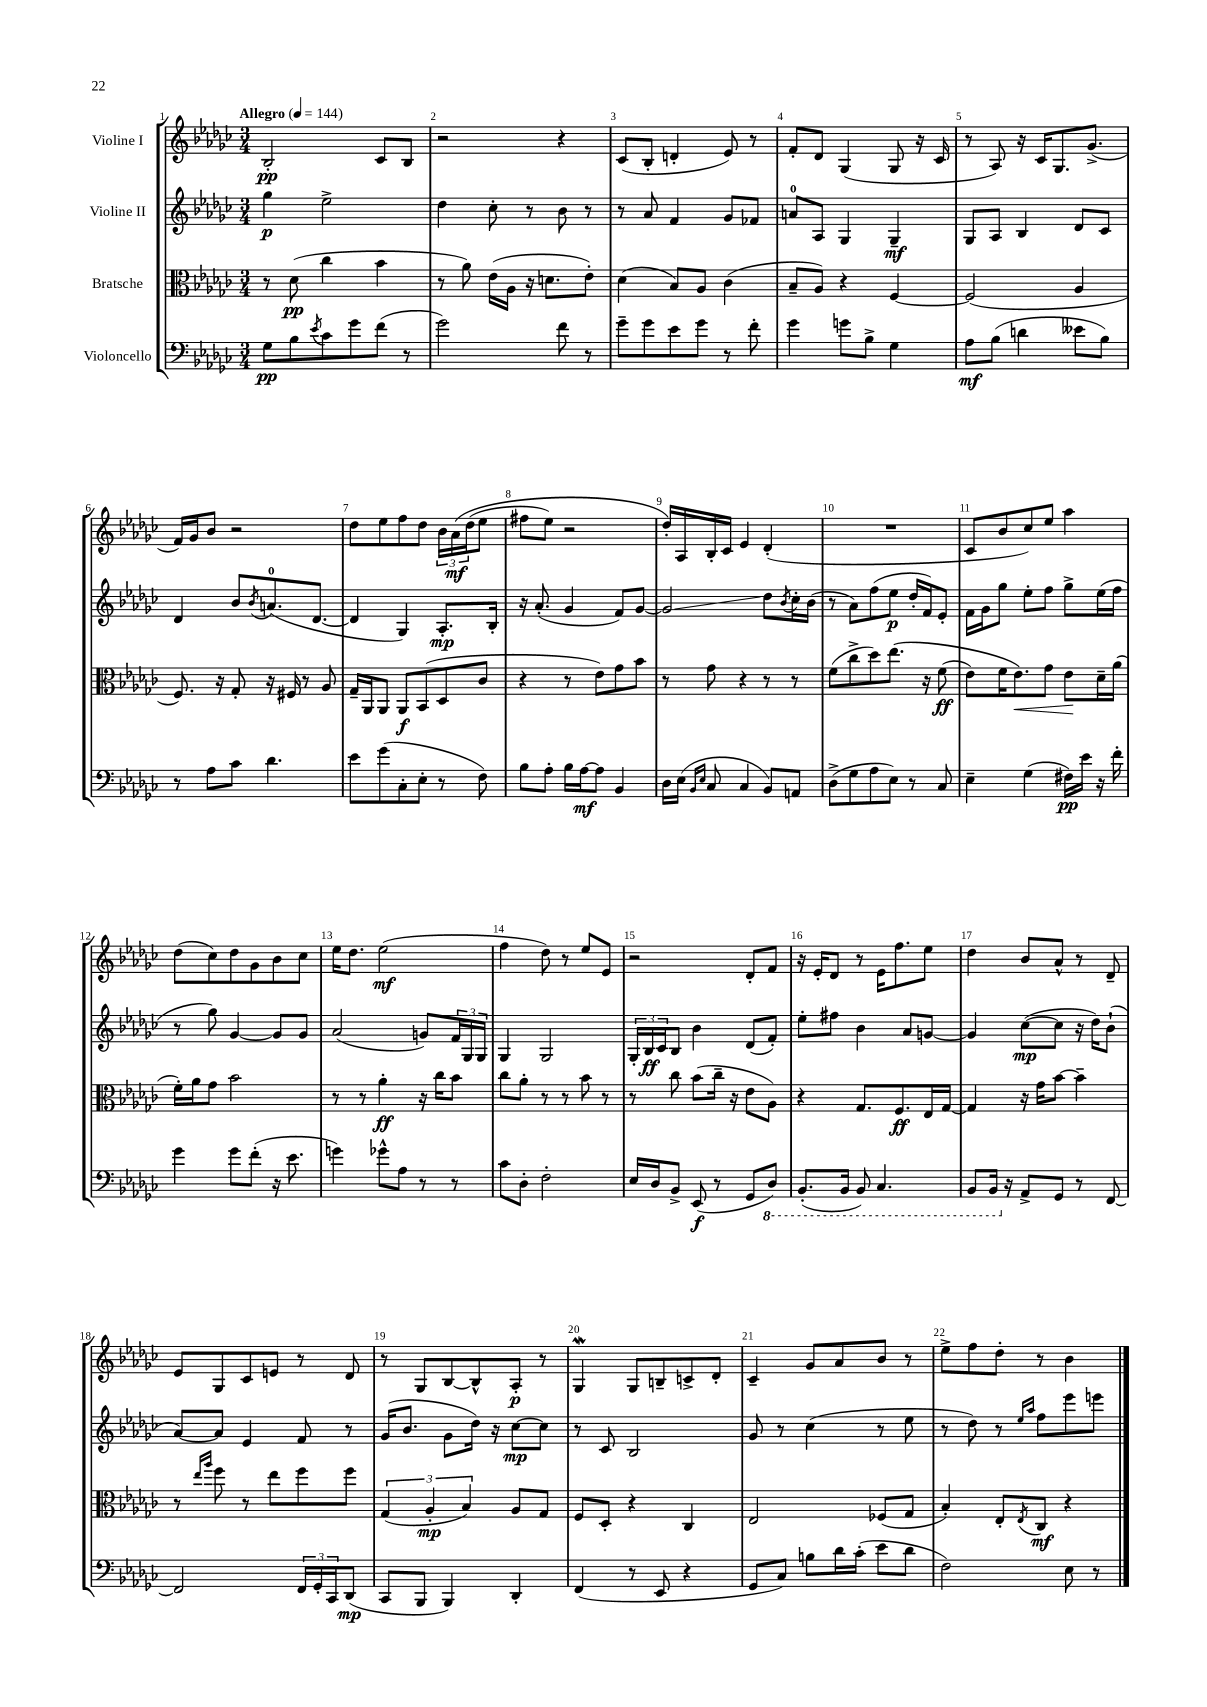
<<
\new StaffGroup <<
\new Staff = "s0" \with { instrumentName = "Violine I" } {
    \clef treble \key ges \major \numericTimeSignature \time 3/4 \tempo "Allegro" 4 = 144
    bes2-.\pp ces'8 bes8 |
    r2 r4 |
    ces'8( bes8-. d'4-. ees'8) r8 |
    f'8-. des'8 ges4( ges8 r16 ces'16 |
    r8 aes8) r16 ces'16 ges8. ges'8.->( |
    f'16) ges'16 bes'8 r2 |
    des''8 ees''8 f''8 des''8 \tuplet 3/2 { bes'16 aes'16\mf\( des''16( } ees''8 |
    fis''8 ees''8) r2 |
    des''16-.\) aes16 bes16-. ces'16 ees'4 des'4-.( |
    R2. |
    ces'8 bes'8 ces''8) ees''8 aes''4 |
    des''8( ces''8) des''8 ges'8 bes'8 ces''8 |
    ees''16 des''8. ees''2\mf( |
    f''4 des''8) r8 ees''8 ees'8 |
    r2 des'8-. f'8 |
    r16 ees'16-. des'8 r8 ees'16 f''8. ees''8 |
    des''4 bes'8 aes'8-^ r8 des'8-- |
    ees'8 ges8 ces'8 e'8 r8 des'8 |
    r8 ges8 bes8~ bes8-^ aes8-.\p r8 |
    ges4\mordent ges8 b8-- c'8-> des'8-. |
    ces'4-- ges'8 aes'8 bes'8 r8 |
    ees''8-> f''8 des''8-. r8 bes'4 \bar "|." |
}
\new Staff = "s1" \with { instrumentName = "Violine II" } {
    \clef treble \key ges \major \numericTimeSignature \time 3/4
    ges''4\p ees''2-> |
    des''4 ces''8-. r8 bes'8 r8 |
    r8 aes'8 f'4 ges'8 fes'8 |
    a'8-0 aes8 ges4 ges4--\mf |
    ges8 aes8 bes4 des'8 ces'8 |
    des'4 bes'8 \acciaccatura { bes'8 } a'8.-0( des'8.~ |
    des'4 ges4) aes8.-.\mp bes16-. |
    r16 aes'8.-.( ges'4 f'8) ges'8~ |
    ges'2\glissando des''8 \acciaccatura { bes'8 } ces''16-. bes'16( |
    r8 aes'8) f''8( ees''8\p des''16-. f'16) ees'8-. |
    f'16 ges'16 ges''8 ees''8-. f''8 ges''8-> ees''16( f''16 |
    r8 ges''8) ges'4~ ges'8 ges'8 |
    aes'2( g'8) \tuplet 3/2 { f'16 ges16 ges16 } |
    ges4 ges2 |
    \tuplet 3/2 { ges16-. bes16\ff ces'16 } bes8 bes'4 des'8( f'8-.) |
    ees''8-. fis''8 bes'4 aes'8 g'8~ |
    g'4 ces''8~\mp( ces''8 r16 des''16) bes'8-!( |
    aes'8~) aes'8 ees'4 f'8 r8 |
    ges'16( bes'8. ges'8 des''16) r16 ces''8~\mp ces''8 |
    r8 ces'8 bes2 |
    ges'8 r8 ces''4( r8 ees''8 |
    r8 des''8) r8 \grace { ees''16 aes''16 } f''8 ees'''8 e'''8 \bar "|." |
}
\new Staff = "s2" \with { instrumentName = "Bratsche" } {
    \clef alto \key ges \major \numericTimeSignature \time 3/4
    r8 des'8\pp( ces''4 bes'4 |
    r8 aes'8) ees'16( aes16 r16 d'8. ees'8-.) |
    des'4( bes8) aes8 ces'4( |
    bes8-- aes8) r4 f4~ |
    f2( aes4 |
    f8.) r16 ges8-. r16 fis16 r8 aes8 |
    ges16-- aes,16 aes,8 aes,8\f bes,8( des8 ces'8 |
    r4 r8 ees'8) ges'8 bes'8 |
    r8 ges'8 r4 r8 r8 |
    f'8( ces''8-> des''8) ees''8.\( r16 f'8\ff( |
    ees'8) f'16 ees'8.\<\) ges'8 ees'8\! des'16-- aes'16( |
    f'16-.) aes'16 ges'8 bes'2 |
    r8 r8 aes'4-.\ff r16 ces''16 bes'8 |
    ces''8 aes'8-. r8 r8 bes'8 r8 |
    r8 ces''8 bes'8( ces''16-- r16 ees'8 aes8) |
    r4 ges8. f8.\ff ees16 ges16~ |
    ges4 r16 ges'16 bes'8~ bes'4-- |
    r8 \grace { ees''16 aes''16 } f''8 r8 ees''8 f''8 f''8 |
    \tuplet 3/2 { ges4( aes4-.\mp bes4) } aes8 ges8 |
    f8 des8-. r4 ces4 |
    ees2 fes8( ges8 |
    bes4-.) ees8-. \acciaccatura { ees8 } ces8\mf r4 \bar "|." |
}
\new Staff = "s3" \with { instrumentName = "Violoncello" } {
    \clef bass \key ges \major \numericTimeSignature \time 3/4
    ges8\pp bes8 \acciaccatura { ees'8 } ces'8 ges'8 f'8( r8 |
    ges'2) f'8 r8 |
    ges'8-- ges'8 ees'8 ges'8 r8 f'8-. |
    ges'4 g'8 bes8-> ges4 |
    aes8\mf bes8( d'4 eeses'8 bes8) |
    r8 aes8 ces'8 des'4. |
    ees'8 ges'8( ces8-. ees8-. r8 f8) |
    bes8 aes8-. bes16 aes16~\mf aes8 bes,4 |
    des16 ees16( \grace { bes,16 ees16 } ces8 ces4 bes,8) a,8 |
    des8->( ges8 aes8 ees8) r8 ces8 |
    ees4-- ges4( fis16\pp) ees'16 r16 f'16-. |
    ges'4 ges'8 f'8-.( r16 ees'8. |
    g'4) ges'8-^ aes8 r8 r8 |
    ces'8 des8-. f2-. |
    ees16 des16 bes,8-> ees,8\f( r8 ges,8 \ottava #-1 des,8) |
    bes,,8.-.( bes,,16 bes,,8) ces,4. |
    bes,,8 bes,,16 \ottava #0 r16 aes,8-> ges,8 r8 f,8~ |
    f,2 \tuplet 3/2 { f,16 ges,16-. ces,16 } des,8\mp( |
    ces,8 bes,,8 bes,,4) des,4-. |
    f,4( r8 ees,8 r4 |
    ges,8 ces8) b8 des'16 ces'16-.( ees'8 des'8 |
    f2) ees8 r8 \bar "|." |
}
>>
>>
\layout { \context { \Score \override BarNumber.break-visibility = ##(#f #t #t) barNumberVisibility = #all-bar-numbers-visible } }
